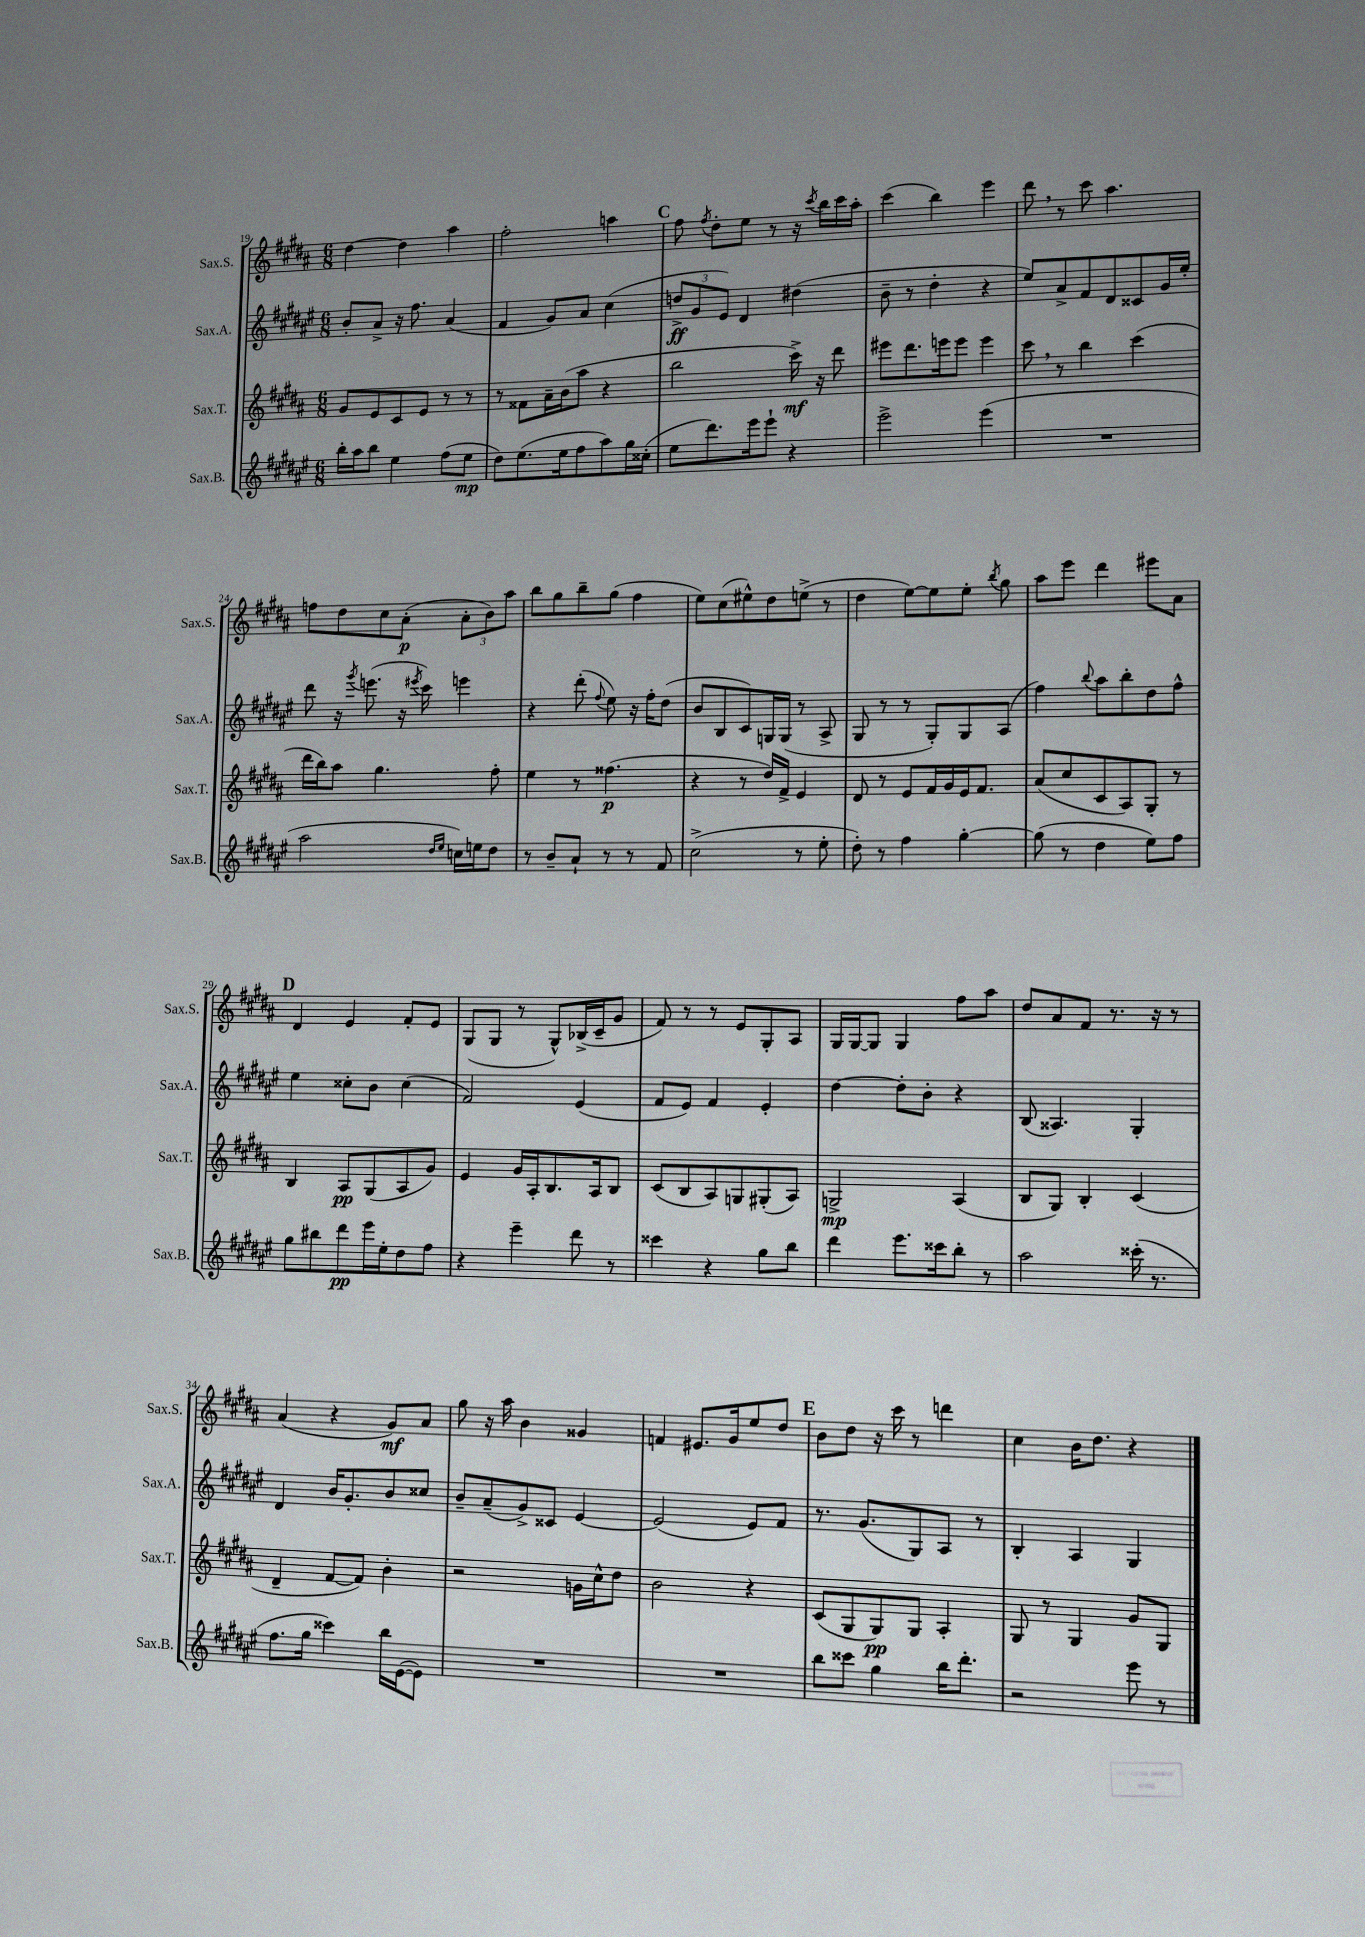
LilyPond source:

<<
\new StaffGroup <<
\new Staff = "s0" \with { instrumentName = "Sax.S." shortInstrumentName = "Sax.S." } {
    \clef treble \key b \major \numericTimeSignature \time 6/8
    \autoBeamOff dis''4~ dis''4 ais''4 |
    fis''2-. a''4 |
    \mark \markup { \bold "C" } fis''8 \acciaccatura { fis''8 } dis''8[-. e''8] r8 r16 \acciaccatura { cis'''8 } b''16[ cis'''16 ais''16]-. |
    cis'''4( b''4) e'''4 |
    dis'''8 \breathe r8 cis'''8 ais''4. |
    f''8[ dis''8 cis''8 ais'8]-.\p( \tuplet 3/2 { ais'8[-. b'8) ais''8] } |
    b''8[ gis''8 b''8-- gis''8]( fis''4 |
    e''8[) cis''8( eis''8-^) dis''8 e''8]->( r8 |
    dis''4 e''8[~) e''8 e''8]-. \acciaccatura { b''8 } gis''8 |
    ais''8[ e'''8] dis'''4 eis'''8[ ais'8] |
    \mark \markup { \bold "D" } dis'4 e'4 fis'8[-. e'8] |
    gis8[( gis8] r8 gis8[-^) bes16->( cis'16-- gis'8] |
    fis'8) r8 r8 e'8[ gis8-. ais8] |
    gis16[ gis16~ gis8] gis4 fis''8[ ais''8] |
    dis''8[ ais'8 fis'8] r8. r16 r8 |
    ais'4( r4 gis'8[\mf) ais'8] |
    gis''8 r16 ais''16 b'4 gisis'4 |
    f'4 eis'8.[ gis'16 e''8 dis''8] |
    \mark \markup { \bold "E" } b'8[ dis''8] r16 cis'''16 r8 d'''4 |
    cis''4 b'16[ dis''8.] r4 \bar "|." |
}
\new Staff = "s1" \with { instrumentName = "Sax.A." shortInstrumentName = "Sax.A." } {
    \clef treble \key fis \major \numericTimeSignature \time 6/8
    \autoBeamOff b'8[-. ais'8]-> r16 fis''8. ais'4( |
    fis'4 gis'8[) ais'8] cis''4( |
    \mark \markup { \bold "C" } \tuplet 3/2 { d''8[->\ff gis'8 eis'8]) } dis'4 dis''4( |
    b'8-- r8 dis''4-. r4 |
    eis''8[) ais'8-> fis'8 dis'8 cisis'8 gis'16 eis''16]-. |
    dis'''8 r16 \acciaccatura { gis'''8 } e'''8.( r16 \acciaccatura { eis'''8 } cis'''16) e'''4 |
    r4 dis'''8-.( \appoggiatura { fis''8 } eis''8) r16 fis''16[-. dis''8]( |
    b'8[ b8 cis'8) g16 g16]( r8 ais8-> |
    gis8 r8 r8 gis8[-.) gis8 ais8]( |
    fis''4) \appoggiatura { b''8 } ais''8[ b''8-. dis''8 fis''8]-^ |
    \mark \markup { \bold "D" } eis''4 cisis''8[-. b'8] cisis''4( |
    fis'2) eis'4( |
    fis'8[ eis'8]) fis'4 eis'4-. |
    dis''4~ dis''8[-. b'8]-. r4 |
    b8( aisis4.) gis4-. |
    dis'4 b'16[ gis'8.-. b'8 cisis''8] |
    b'8[-- ais'8--( gis'8->) cisis'8] eis'4~ |
    eis'2( eis'8[) fis'8] |
    \mark \markup { \bold "E" } r8. gis'8.[( gis8) ais8] r8 |
    b4-. ais4 gis4 \bar "|." |
}
\new Staff = "s2" \with { instrumentName = "Sax.T." shortInstrumentName = "Sax.T." } {
    \clef treble \key b \major \numericTimeSignature \time 6/8
    \autoBeamOff gis'8[ e'8 cis'8 e'8] r8 r8 |
    r8 fisis'8[ ais'16-- b'16( ais''8] r4 |
    \mark \markup { \bold "C" } b''2 cis'''16->\mf) r16 dis'''8 |
    eis'''8[ dis'''8. e'''16 e'''8] e'''4 |
    cis'''8 \breathe r8 b''4 cis'''4( |
    dis'''16[ b''16) ais''8] gis''4. fis''8-. |
    e''4 r8 fisis''4.\p( |
    r4 r8 dis''16[) fis'16]-> e'4 |
    dis'8 r8 e'8[ fis'16 gis'16 e'16 fis'8.] |
    ais'8[( cis''8 cis'8 ais8) gis8]-. r8 |
    \mark \markup { \bold "D" } b4 ais8[\pp gis8( ais8 gis'8]) |
    e'4 gis'16[ ais16-. b8. ais16 b8] |
    cis'8[( b8 ais8) g8 gis8-.( ais8]) |
    g2->\mp ais4( |
    b8[ gis8]) b4-. cis'4( |
    dis'4-- fis'8[~ fis'8]) b'4-. |
    r2 g'16[ cis''16-^ dis''8] |
    b'2 r4 |
    \mark \markup { \bold "E" } cis'8[( gis8 gis8\pp) gis8] ais4-. |
    gis8 r8 gis4 gis'8[ gis8] \bar "|." |
}
\new Staff = "s3" \with { instrumentName = "Sax.B." shortInstrumentName = "Sax.B." } {
    \clef treble \key fis \major \numericTimeSignature \time 6/8
    \autoBeamOff b''16[-. ais''16 b''8] eis''4 fis''8[( eis''8]\mp |
    dis''8[) eis''8.( eis''16 fis''8 ais''8) gis''16 cisis''16]-.( |
    \mark \markup { \bold "C" } eis''8[ dis'''8.) eis'''16 eis'''8]-! r4 |
    eis'''2-> eis'''4( |
    R2. |
    ais''2 \grace { dis''16[ eis''16] } c''16[) e''16 dis''8] |
    r8 b'8[-- ais'8]-! r8 r8 fis'8 |
    cis''2->( r8 eis''8-. |
    dis''8-.) r8 fis''4 gis''4~-. |
    gis''8( r8 dis''4 eis''8[) fis''8] |
    \mark \markup { \bold "D" } gis''8[ bis''8 dis'''8\pp eis'''16 eis''16-. dis''8 fis''8] |
    r4 eis'''4-- dis'''8 r8 |
    cisis'''4 r4 gis''8[ b''8] |
    dis'''4 eis'''8.[ cisis'''16 b''8]-. r8 |
    ais''2 cisis'''16-.( r8. |
    fis''8.[ gis''16] cisis'''4) b''16[ eis'16~( eis'8]) |
    R2. |
    R2. |
    \mark \markup { \bold "E" } b''8[ cisis'''8] gis''4 b''16[ dis'''8.]-. |
    r2 eis'''8 r8 \bar "|." |
}
>>
>>
\layout { \context { \Score currentBarNumber = #19 } }
